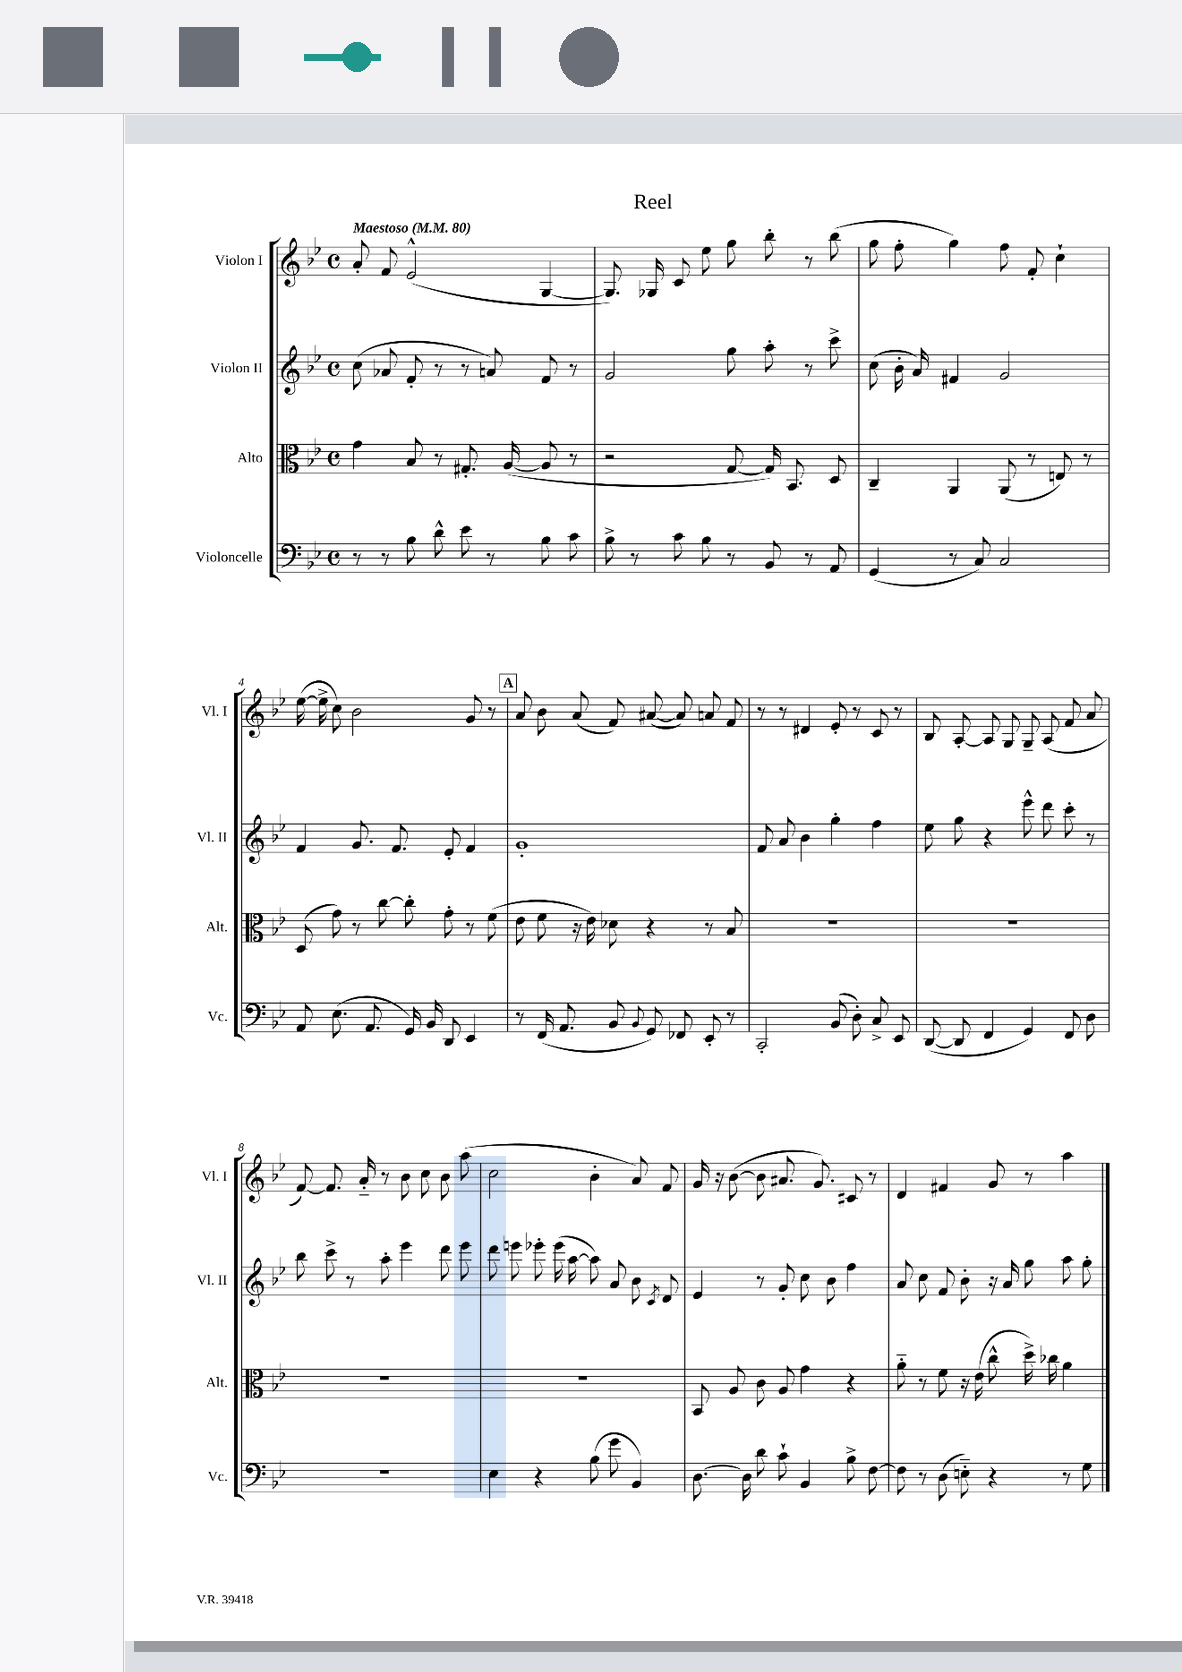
\header { title = "Reel" }
<<
\new StaffGroup <<
\new Staff = "s0" \with { instrumentName = "Violon I" shortInstrumentName = "Vl. I" } {
    \clef treble \key bes \major \defaultTimeSignature \time 4/4 \tempo "Maestoso" 4 = 80
    \autoBeamOff a'8-. f'8 ees'2-^( g4~ |
    g8.) ges16 c'8 ees''8 g''8 bes''8-. r8 bes''8( |
    g''8 f''8-. g''4) f''8 f'8-. c''4-! |
    ees''16~( ees''16-> c''8) bes'2 g'8 r8 |
    \mark \markup { \box "A" } a'8 bes'8 a'8( f'8) ais'8~( ais'8) a'8 f'8 |
    r8 r8 dis'4 ees'8-. r8 c'8 r8 |
    bes8 a8~-. a8 g8 g8-- a8( f'8 a'8 |
    f'8~) f'8. a'16-_ r8 bes'8 c''8 bes'8 a''8( |
    c''2 bes'4-. a'8) f'8 |
    g'16 r16 bes'8~( bes'8 ais'8. g'8.) cis'8 r8 |
    d'4 fis'4 g'8 r8 a''4 \bar "|." |
}
\new Staff = "s1" \with { instrumentName = "Violon II" shortInstrumentName = "Vl. II" } {
    \clef treble \key bes \major \defaultTimeSignature \time 4/4
    \autoBeamOff c''8( aes'8 f'8-. r8 r8 a'8) f'8 r8 |
    g'2 g''8 a''8-. r8 c'''8-> |
    c''8( bes'16-. a'16) fis'4 g'2 |
    f'4 g'8. f'8. ees'8-. f'4 |
    \mark \markup { \box "A" } g'1-. |
    f'8 a'8 bes'4 g''4-. f''4 |
    ees''8 g''8 r4 ees'''8-^ d'''8 c'''8-. r8 |
    bes''8 c'''8-> r8 a''8-. ees'''4 d'''8 ees'''8 |
    d'''8 e'''8 ees'''8-. ees'''16( a''16~ a''8) a'8 bes'8 \acciaccatura { c'8 } d'8 |
    ees'4 r8 g'8-. c''8 bes'8 f''4 |
    a'8 c''8 f'8 bes'8-. r16 a'16 g''8 a''8 g''8-. \bar "|." |
}
\new Staff = "s2" \with { instrumentName = "Alto" shortInstrumentName = "Alt." } {
    \clef alto \key bes \major \defaultTimeSignature \time 4/4
    \autoBeamOff g'4 bes8 r8 gis8.-. a16~( a8 r8 |
    r2 g8~ g16) bes,8. d8 |
    c4-- a,4 a,8( r8 e8) r8 |
    d8( g'8) r8 c''8~ c''8-. g'8-. r8 f'8( |
    \mark \markup { \box "A" } ees'8 f'8 r16 ees'16) des'8 r4 r8 bes8 |
    R1 |
    R1 |
    R1 |
    R1 |
    bes,8 a8 c'8 a8 g'4 r4 |
    a'8-_ r8 f'8 r16 ees'16( c''8-^ d''16->) ces''16 a'4 \bar "|." |
}
\new Staff = "s3" \with { instrumentName = "Violoncelle" shortInstrumentName = "Vc." } {
    \clef bass \key bes \major \defaultTimeSignature \time 4/4
    \autoBeamOff r8 r8 bes8 d'8-^ ees'8 r8 bes8 c'8 |
    bes8-> r8 c'8 bes8 r8 bes,8 r8 a,8 |
    g,4( r8 c8) c2 |
    a,8 ees8.( a,8. g,16) bes,16 d,8 ees,4 |
    \mark \markup { \box "A" } r8 f,16( a,8. bes,8 \appoggiatura { bes,8 } g,8) fes,8 ees,8-. r8 |
    c,2-. bes,8( d8-.) c8-> ees,8 |
    d,8~( d,8 f,4 g,4) f,8 d8 |
    r1 |
    ees4 r4 bes8( g'8 bes,4) |
    d8.~ d16 d'8 c'8-! bes,4 bes8-> f8~ |
    f8 r8 d8( e8-_) r4 r8 g8 \bar "|." |
}
>>
>>
